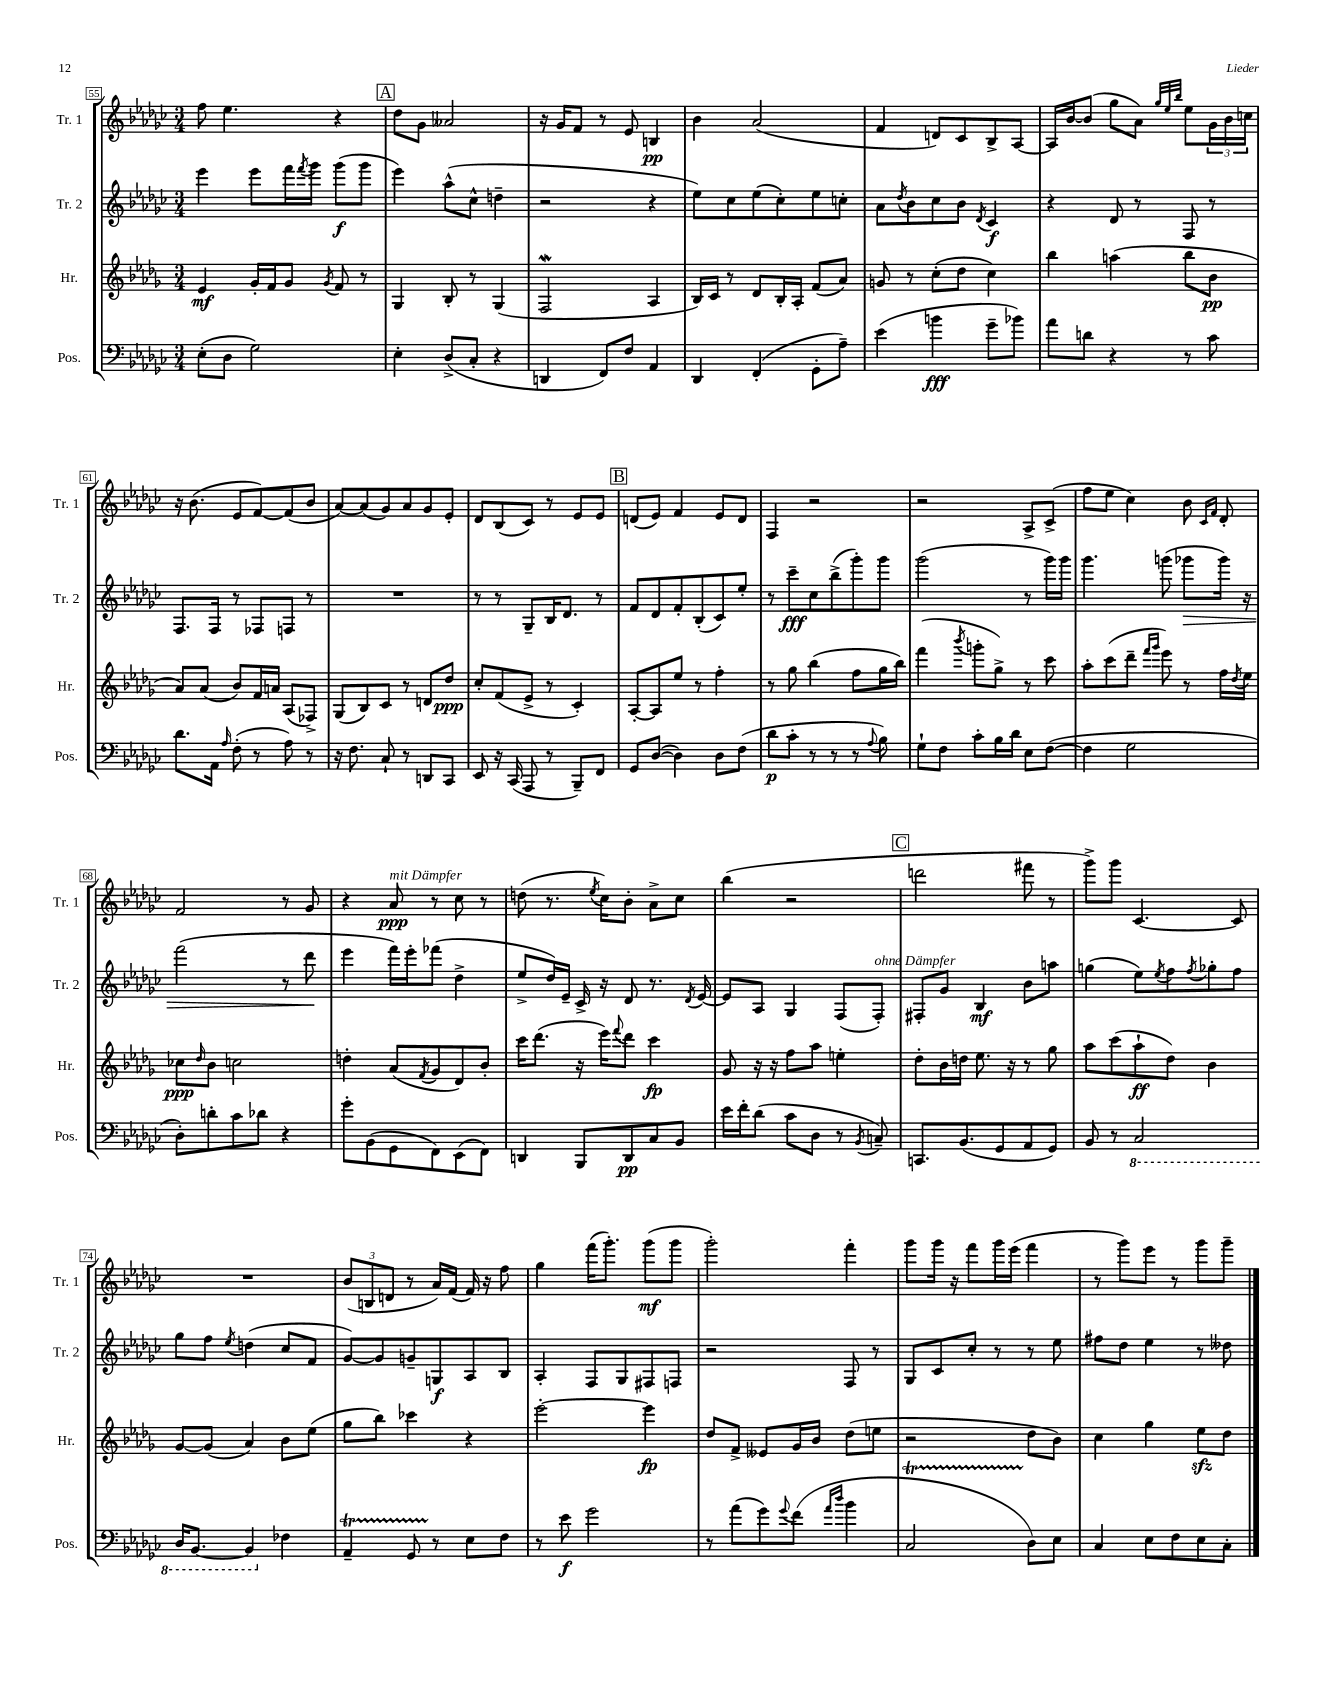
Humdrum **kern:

**kern	**kern	**kern	**kern
*staff4	*staff3	*staff2	*staff1
*clefF4	*clefG2	*clefG2	*clefG2
*k[b-e-a-d-g-c-]	*k[b-e-a-d-g-]	*k[b-e-a-d-g-c-]	*k[b-e-a-d-g-c-]
*M3/4	*M3/4	*M3/4	*M3/4
(8E-'\L	4e-/	4eee-\	8ff\
8D-\J	.	.	4.ee-\
2G-\)	16g-'/LL	8eee-\L	.
.	16f/J	.	.
.	8g-/J	16fff\L	.
.	.	8qfff/	.
.	.	16ggg-\JJ	.
.	8qg-/	.	.
.	8f/	(8ggg-\L	4r
.	8r	8ggg-\J	.
=	=	=	=
4E-'\	4G-/	4eee-\)	8dd-\L
.	.	.	8g-\J
(8D-^/L	8B-'/	(8aa-^^\L	2a--/
8C-'/J	8r	8cc-^^\J	.
4r	(4G-/	4dd~\	.
=	=	=	=
4DD/	2F/	2r	16r
.	.	.	16g-/LK
.	.	.	8f/J
8FF/L)	.	.	8r
8F/J	.	.	8e-/
4AA-/	4A-/	4r	4B/
=	=	=	=
4DD-/	16B-/LL)	8ee-\L)	4b-\
.	16c/JJ	.	.
.	8r	8cc-\	.
(4FF'/	8d-/L	(8ee-\	(2a-/
.	16B-'/L	8cc-'\)	.
.	16A-'/JJ	.	.
8GG-'\L	(8f/L	8ee-\	.
8A-~\J)	8a-/J)	8cc'\J	.
=	=	=	=
(4e-\	8g/	8a-\L	4f/
.	.	8qdd-/	.
.	8r	8b-\	.
4b\	(8cc'\L	8cc-\	8d/L)
.	8dd-\J	8b-\J	8c-/
.	.	8qd-/	.
8g-~\L	4cc\)	4c-/	8B-^/
8b-\J)	.	.	[8A-/J
=	=	=	=
8a-\L	4bb-\	4r	16A-/]LL
.	.	.	[16b-/J
8d\J	.	.	(8b-/]J
4r	(4aa\	8d-/	8gg-\L
.	.	8r	8a-\J)
.	.	.	32qqgg-/LLL
.	.	.	32qqee-/
.	.	.	32qqbb-/JJJ
8r	8bb-\L	8F/	8ee-\L
8c-\	8b-\J	8r	24g-\L
.	.	.	24b-\
.	.	.	24cc\JJ
=	=	=	=
8.d-\L	8a-/L)	8.F/L	16r
.	.	.	(8.b-\
.	(8a-/J	.	.
16AA-\Jk	.	16F/Jk	.
16qqA-/	.	.	.
(8F'\	8b-/L)	8r	8e-/L
8r	16f/L	8F-/L	[8f/)
.	16a/JJ	.	.
8A-\)	(8A-/L	8F/J	(8f/]
8r	8F-^/J)	8r	8b-/J
=	=	=	=
16r	(8G-/L	2.r	[8a-/L)
8.F\	.	.	.
.	8B-/)	.	(8a-/]
8C-`/	8c/J	.	8g-/)
8r	8r	.	8a-/
8DD/L	8d/L	.	8g-/
8CC-/J	8dd-/J	.	8e-'/J
=	=	=	=
8EE-/	8cc'/L	8r	8d-/L
16r	(8f/	8r	(8B-/
(16CC-/	.	.	.
8AAA-/	8e-^/J	8G-~/L	8c-/J)
8r	8r	16B-/K	8r
.	.	8.d-/J	.
8BBB-~/L)	4c'/)	.	8e-/L
8FF/J	.	8r	8e-/J
=	=	=	=
8GG-/L	[8A-'/L	8f/L	(8d/L
([8D-/J	8A-/]	8d-/	8e-/J)
4D-\])	8ee-/J	8f'/	4f/
.	8r	(8B-'/	.
8D-\L	4ff'\	8c-/)	8e-/L
(8F\J	.	8ee-'/J	8d/J
=	=	=	=
8d-\L	8r	8r	4F/
8c-'\J	8gg-\	8ccc-~\L	.
8r	(4bb-\	8cc-\	2r
8r	.	(8bb-^\	.
8r	8ff\L	8ggg-'\)	.
8qqA-/	.	.	.
8B-\)	16gg-\L	8ggg-\J	.
.	16bb-\JJ)	.	.
=	=	=	=
8G-`\L	(4fff\	(2ggg-\	2r
8F\J	.	.	.
.	8qbbb-/	.	.
8c-'\L	8ggg'\L	.	.
16B-\L	8gg-^\J)	.	.
16d-\JJ	.	.	.
8E-\L	8r	8r	8A-^/L
([8F\J	8ccc\	16ggg-\LL)	(8c-^/J
.	.	16ggg-\JJ	.
=	=	=	=
4F\]	8aa-'\L	4.ggg-\	8ff\L
.	(8ccc\	.	8ee-\J
2G-\	8ddd-~\J	.	4cc-\)
.	16qqfff/LL	.	.
.	16qqggg-/JJ	.	.
.	8eee-\)	(8ggg\	.
.	8r	8ggg-\L	8b-\
.	.	.	16qqc-/LL
.	.	.	16qqf/JJ
.	16ff\LL	16ggg-\Jk)	8d-'/
.	8qdd-/	.	.
.	16ee-\JJ	16r	.
=	=	=	=
8D-'\L)	8cc-\L	(2fff\	2f/
.	16qqdd-/	.	.
8d'\	8b-\J	.	.
8c-\	2cc\	.	.
8d-\J	.	.	.
4r	.	8r	8r
.	.	8ddd-\	8g-/
=	=	=	=
8g-'\L	4dd'\	4eee-\	4r
(8BB-\	.	.	.
8GG-\	(8a-/L	16fff\LL)	8a-/
.	.	16eee-'\J	.
.	8qf/	.	.
8FF\)	8g-/	(8fff-\J	8r
(8EE-\	8d-/)	4dd-^\	8cc-\
8FF\J)	8b-'/J	.	8r
=	=	=	=
4DD/	16ccc\LK	8ee-^/L	(8dd\
.	(8.ddd-\J	.	.
.	.	16dd-/L)	8.r
.	.	16e-~/JJ	.
8BBB-/L	16r	16c-^/	.
.	.	.	8qee-/
.	16eee-\LK)	16r	16cc-\LK)
.	8qqfff/	.	.
8DD/	8ddd-\J	8d-/	8b-'\J
8C-/	4ccc\	8.r	8a-^\L
8BB-/J	.	.	8cc-\J
.	.	8qd-/	.
.	.	[16e-/	.
=	=	=	=
16e-\LL	8g-/	8e-/]L	(4bb-\
16f'\J	.	.	.
(8d-\J	16r	8A-/J	.
.	16r	.	.
8c-\L	8ff\L	4G-/	2r
8D-\J	8aa-\J	.	.
8r	4ee'\	(8F/L	.
8qBB-/	.	.	.
8C~/)	.	8F'/J)	.
=	=	=	=
8.CC/L	8dd-'\L	8F#'/L	2ddd\
.	16b-\L	8g-/J	.
(8.BB-/	16dd\JJ	.	.
.	8.ee-\	4B-/	.
8GG-/	.	.	.
.	16r	.	.
8AA-/	8r	8b-\L	8fff#\
8GG-/J)	8gg-\	8aa\J	8r
=	=	=	=
8BB-/	8aa-\L	(4gg\	8ggg-^\L)
8r	(8ccc\	.	8ggg-\J
2CC-/	8aa-`\	8ee-\L)	[4.c-/
.	.	8qee-/	.
.	8dd-\J)	8ff\	.
.	.	8qff/	.
.	4b-\	8gg-'\	.
.	.	8ff\J	8c-/]
=	=	=	=
16DD-/LK	[8g-/L	8gg-\L	2.r
[8.BBB-/J	.	.	.
.	(8g-/]J	8ff\J	.
.	.	8qee-/	.
4BBB-/]	4a-/)	(4dd\	.
4F-\	8b-\L	8cc-/L	.
.	(8ee-\J	8f/J	.
=	=	=	=
4AA-~/	8gg-\L	[8g-/L)	(12b-/L
.	.	.	12B/
.	8bb-\J)	8g-/]	.
.	.	.	12d/J
8GG-/	4ccc-\	8g~/	8r
8r	.	8G/	16a-/LL)
.	.	.	(16f/JJ
8E-\L	4r	8A-/	16f/)
.	.	.	16r
8F\J	.	8B-/J	8ff\
=	=	=	=
8r	[2eee-'\	4A-'/	4gg-\
8e-\	.	.	.
2g-\	.	8F/L	(16fff\LK
.	.	.	8.ggg-'\J)
.	.	8G-/	.
.	4eee-\]	8F#/	(8ggg-\L
.	.	8F/J	8ggg-\J
=	=	=	=
8r	8dd-/L	2r	2ggg-'\)
(8a-\L	8f^/J	.	.
8g-\)	8e--/L	.	.
8qqg-/	.	.	.
(8f\J	16g-/L	.	.
.	16b-/JJ	.	.
16qqa-/LL	.	.	.
16qqdd-/JJ	.	.	.
4b-\	(8dd-\L	8F/	4fff'\
.	8ee\J	8r	.
=	=	=	=
2C-/	2r	8G-/L	8ggg-\L
.	.	8c-/	16ggg-\Jk
.	.	.	16r
.	.	8cc-'/J	8fff\L
.	.	8r	16ggg-\L
.	.	.	(16eee-\JJ
8D-\L)	8dd-\L	8r	4fff\
8E-\J	8b-\J)	8ee-\	.
=	=	=	=
4C-/	4cc\	8ff#\L	8r
.	.	8dd-\J	8ggg-\L)
8E-\L	4gg-\	4ee-\	8eee-\J
8F\	.	.	8r
8E-\	8ee-\L	8r	8ggg-\L
8C-'\J	8dd-\J	8dd--\	8ggg-~\J
==	==	==	==
*-	*-	*-	*-
